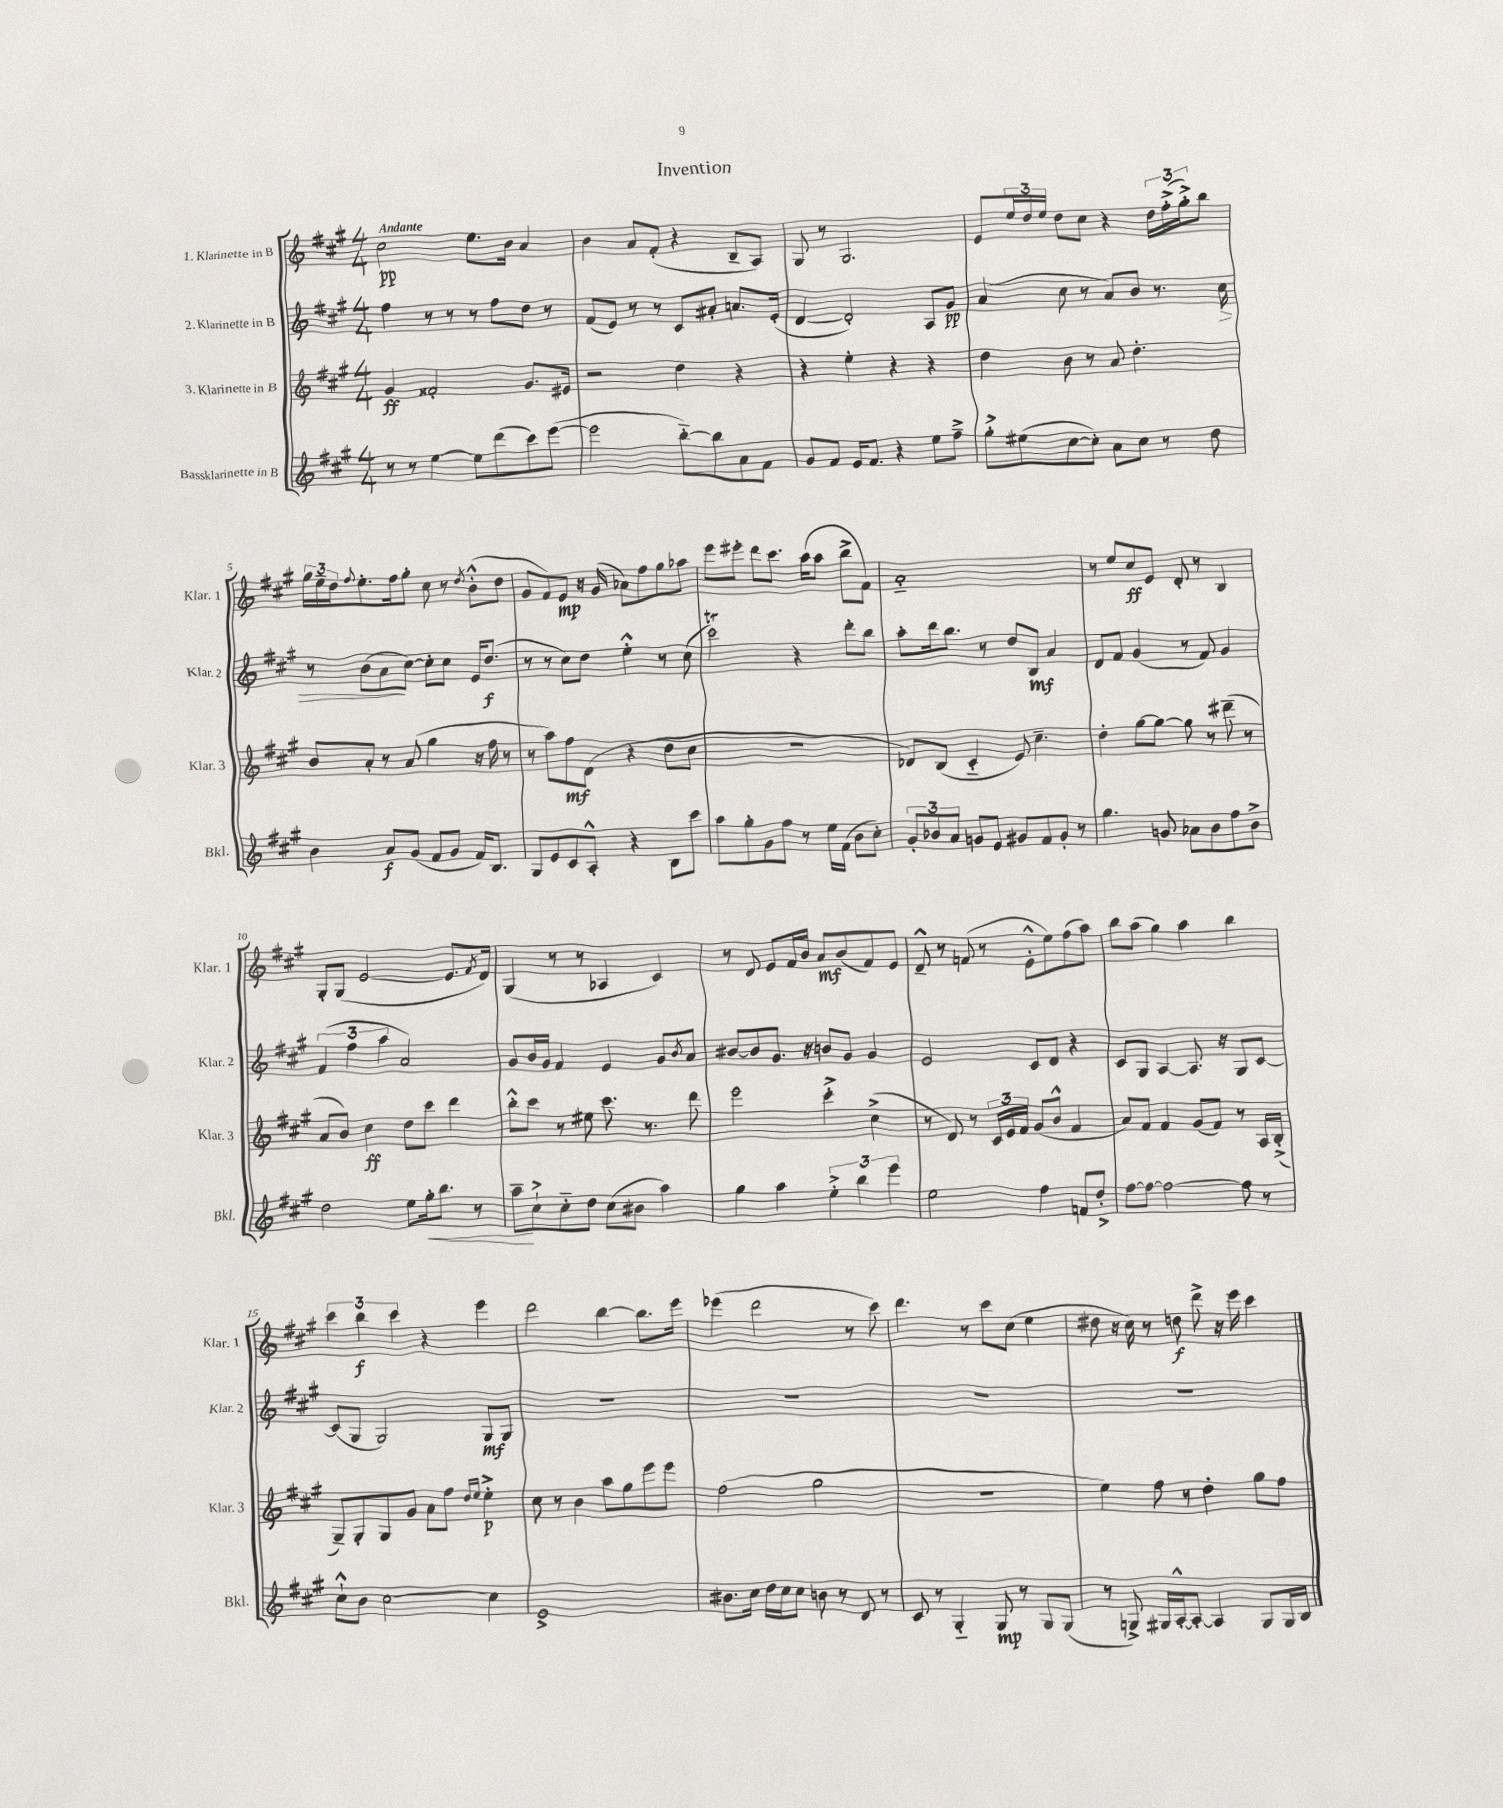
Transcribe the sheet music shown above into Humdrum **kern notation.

**kern	**kern	**kern	**kern
*staff4	*staff3	*staff2	*staff1
*clefG2	*clefG2	*clefG2	*clefG2
*k[f#c#g#]	*k[f#c#g#]	*k[f#c#g#]	*k[f#c#g#]
*M4/4	*M4/4	*M4/4	*M4/4
8r	4g#/	4ff#\	2cc#\
8r	.	.	.
[4ee\	2f##'/	8r	.
.	.	8r	.
8ee\]L	.	8r	8.ee\L
(8ddd\	.	8ff#\L	.
.	.	.	16b\Jk
8ccc#\)	8.g#/L	8dd\J	4a/
([8eee\J	.	8r	.
.	16e#/Jk	.	.
=	=	=	=
2eee\]	2r	(8f#/L	4b\
.	.	8e/J)	.
.	.	8r	8a/L
.	.	8r	(8f#'/J
[8bb'~\L)	4dd\	8c#/L	4r
8bb\]	.	8a#'/J	.
8a\	4r	8.a/L	8B~/L
8f#\J	.	.	8A/J)
.	.	(16e'/Jk	.
=	=	=	=
8g#/L	4r	[4d/	8G#/
8f#/J	.	.	8r
16e/LK	4ee'\	2d'/])	2.G#/
8.f#/J	.	.	.
4r	4r	.	.
8ee\L	4r	8A/L	.
8ff#~^\J	.	8g#/J	.
=	=	=	=
8gg#'^\L	4dd\	(4a/	8e/L
(8ee#\	.	.	24ee/L
.	.	.	24dd/
.	.	.	24ee/JJ
[8cc#\	8b\	8cc#\	8dd\L
8cc#'\]J)	8r	8r	8cc#\J
8a\L	8a/	8a/L)	4r
8cc#\J	4.dd'\	8b/J	.
8r	.	8.r	24dd\LL
.	.	.	(24ff#'^\
.	.	.	24gg#'^\J)
8dd\	.	.	8bb\J
.	.	16cc#\	.
=	=	=	=
4b\	8b/L	8r	24gg#\LL
.	.	.	24ee~\
.	.	.	24dd\J
.	.	.	8qqff#/
.	8a'/J	(8b\L	8.ee'\
8a/L	8r	8a\	.
.	.	.	16ff#\k
(8g#/J	(8a/	[8cc#\J)	8gg#'\J
8f#/L	4gg#\	8cc#'\]L	8cc#\
8g#/J	.	8cc#\J	8r
.	.	.	8qdd/
16f#/LK)	16r	16e/LK	(8b'^^\L
8.B/J	16ff#\	(8.dd/J	.
.	8r	.	8dd\J
=	=	=	=
8G#/L	8r	8r	8g#/L
8e/	8aa\L)	8r	8f#/)
8c#/	8ff#\	8cc#\L)	8e/J
8A'^^/J	(8d\J	8dd\J	16r
.	.	.	(16g#/
4r	4r	4ee'^^\	8a-\L)
.	.	.	8ff#\
8B\L	8dd\L	8r	8gg#\
8ccc#\J	8cc#\J	(8cc#\	8aa-\J
=	=	=	=
8aa\L	1r	2ccc#\)	8eee\L
8gg#'\	.	.	8eee#'\J
8g#\	.	.	8ddd\L
8ff#\J	.	.	8.ccc#\J
8r	.	4r	.
.	.	.	(16aa\LK
16ee\LL	.	.	8aa\J
(16f#\JJ	.	.	.
8b\L	.	8ddd'\L	8bb^\L
8cc#'\J)	.	8bb\J	8f#\J)
=	=	=	=
12g#'/L	8d-/L)	8aa'\L	1a'~
12b-/	.	.	.
.	(8B/J	16ddd\k	.
12a/J	.	.	.
.	.	8.bb\J	.
8g/L	4c#'~/	.	.
8e/J	.	8r	.
8g#/L	8e/)	8dd/L	.
8f#/	4.cc#~\	8B/J	.
8g#'/J	.	4a/	.
8r	.	.	.
=	=	=	=
4.gg#\	4dd'\	8d/L	8r
.	.	8f#/J	8ee/L
.	[8gg#\L	(4g#/	8cc#/
8g/	8gg#\_J	.	8e/J
8a-\L	8gg#\]	8r	8d'/
8b\	8r	8f#/)	8r
8ff#\	(8ddd#~\	4g#/	4B/
8b^\J	8r	.	.
=	=	=	=
2dd\	8a/L	(6f#/	8G#'/L
.	8b/J)	.	(8G#/J
.	.	6ff#\	.
.	4cc#\	.	[2e/
.	.	6aa\	.
8ee\L	8dd\L	2a/)	.
16gg#'\k	8ccc#\J	.	.
8.bb\J	.	.	.
.	4ddd\	.	8.e/]L
8r	.	.	.
.	.	.	8qf#/
.	.	.	16d/Jk)
=	=	=	=
8aa~\L	8bb'^^\L	8g#/L	(4G#/
8cc#`^\	8ccc#\J	16b/L	.
.	.	16g#/JJ	.
8cc#'~\	8r	4f#/	8r
8dd\J	8ee#\	.	8r
(8cc#\L	8.ccc#\	4e/	4A-/
8b#\J	.	.	.
.	8.r	.	.
4aa\)	.	8g#/L	4c#/)
.	.	8qb/	.
.	8ddd\	8a/J	.
=	=	=	=
4gg#\	2eee\	[8b#/L	8r
.	.	8b#/]	8d/
4aa\	.	8.g#/J	8e/L
.	.	.	16f#/L
.	.	16r	16b/JJ
6ee'^\	4ccc#'^\	8b/L	8a/L
.	.	8g#/J	(8b/
6bb\	.	.	.
.	(4cc#^\	4g#/	8f#/)
6eee\	.	.	.
.	.	.	8e/J
=	=	=	=
2ee\	8r	2e/	8d~^^/
.	8d/)	.	8r
.	8r	.	(8f/
.	24c#/LL	.	8r
.	24e/	.	.
.	24f#/JJ	.	.
4ff#\	(8g#/L	8c#/L	8e'^^\L
.	8b^^/J	8d/J	8ee\)
8f/L	4f#/	4r	(8ff#\
8dd'^/J	.	.	8aa\J)
=	=	=	=
[8ff#\L	8a/L)	8c#/L	8bb\L
8ff#\_J	8f#/J	8G#/J	(8aa\J
2ff#\_	4f#/	[4A/	4gg#\)
.	(8g#/L	8.A/]	4aa\
.	8f#/J)	.	.
.	.	16r	.
8ff#\]	8r	8G#/L	4bb\
8r	16A/LL	[8c#/J	.
.	(16B'^/JJ	.	.
=	=	=	=
8cc#`^^\L	8G#~/L)	(8c#/]L	6ccc#\
8b\J	8G#'/	8G#/J	.
.	.	.	6bb\
[2cc#\	8G#/	2G#/)	.
.	.	.	6ccc#\
.	8g#/J	.	.
.	8a\L	.	4r
.	8ff#\J	.	.
.	16qqdd/LL	.	.
.	16qqee/JJ	.	.
4cc#\]	4ee'^\	8G#/L	4eee\
.	.	8G#/J	.
=	=	=	=
1e^	8cc#\	1r	2ddd\
.	8r	.	.
.	4b\	.	.
.	8aa\L	.	[4bb\
.	8gg#\	.	.
.	8eee\	.	8.bb\]L
.	8eee\J	.	.
.	.	.	16eee\Jk
=	=	=	=
8.b#\L	(2ff#\	1r	(4eee-\
16cc#\Jk	.	.	.
16dd\LL	.	.	2ddd\
16cc#\J	.	.	.
8cc#\J	.	.	.
8b\	2gg#\	.	.
8r	.	.	.
8d/	.	.	8r
8r	.	.	8ccc#\)
=	=	=	=
8c#/	1r	1r	4.ddd\
8r	.	.	.
4G#'~/	.	.	.
.	.	.	8r
8G#/	.	.	8ccc#\L
8r	.	.	(8cc#\J
8G#/L	.	.	4ee\
(8G#/J	.	.	.
=	=	=	=
8r	4ee\)	1r	8dd#\
8G^/)	.	.	16r
.	.	.	16cc#\)
16G#/LL	8ff#\	.	8r
[16A'^^/J	.	.	.
8A'/_J	8r	.	8dd\
4A/]	4dd'\	.	8ddd^\
.	.	.	16r
.	.	.	16eee\
8G#/L	8gg#\L	.	4ccc#\
16G#/L	8ff#\J	.	.
16B/JJ	.	.	.
==	==	==	==
*-	*-	*-	*-
